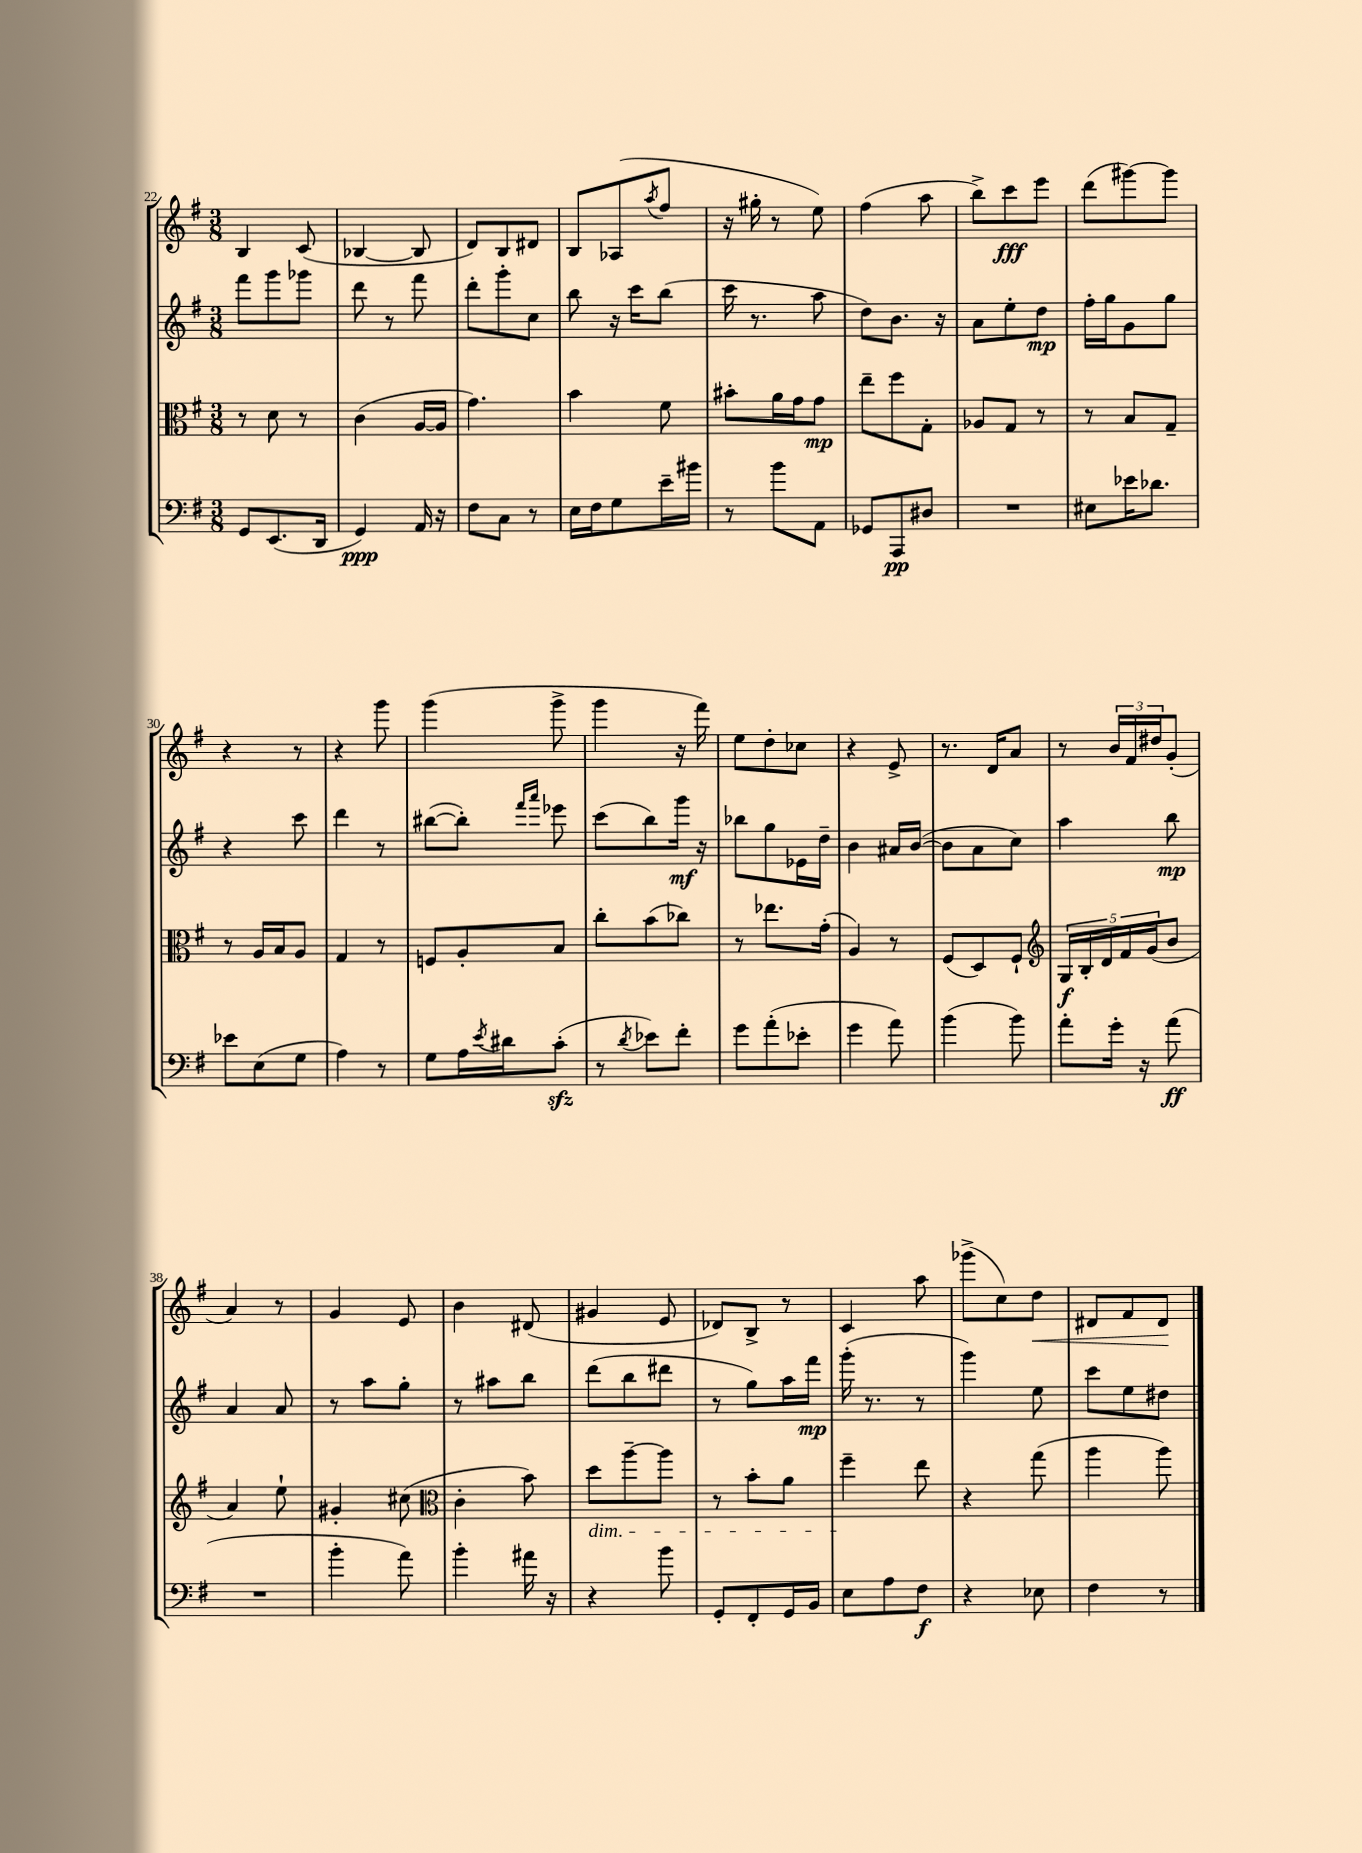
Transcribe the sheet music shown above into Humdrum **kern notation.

**kern	**kern	**kern	**kern
*staff4	*staff3	*staff2	*staff1
*clefF4	*clefC3	*clefG2	*clefG2
*k[f#]	*k[f#]	*k[f#]	*k[f#]
*M3/8	*M3/8	*M3/8	*M3/8
8GG	8r	8fff#	4B
(8.EE	8d	8ggg	.
.	8r	8ggg-	(8c
16DD	.	.	.
=	=	=	=
4GG)	(4c	8ddd	[4B-
.	.	8r	.
16AA	[16A	8fff#	8B-]
16r	16A]	.	.
=	=	=	=
8F#	4.g)	8ddd'	8d)
8C	.	8ggg'	8B
8r	.	8cc	8d#
=	=	=	=
16E	4b	8bb	8B
16F#	.	.	.
8G	.	16r	(8A-
.	.	16ccc	.
.	.	.	8qaa
16e~	8f#	(8bb	8ff#
16b#	.	.	.
=	=	=	=
8r	8b#'	16ccc	16r
.	.	8.r	16gg#'
8b	16a	.	8r
.	16g	.	.
8AA	8g	8aa	8ee)
=	=	=	=
8GG-	8ee~	8dd)	(4ff#
8AAA	8ff#	8.b	.
8D#	8G'	.	8aa
.	.	16r	.
=	=	=	=
4.r	8A-	8a	8bb^)
.	8G	8ee'	8ccc
.	8r	8dd	8eee
=	=	=	=
8E#	8r	16ff#'	(8ddd
.	.	16gg	.
16e-	8B	8g	[8ggg#)
8.d-	.	.	.
.	8G~	8gg	8ggg#]
=	=	=	=
8e-	8r	4r	4r
(8E	16A	.	.
.	16B	.	.
8G	8A	8ccc	8r
=	=	=	=
4A)	4G	4ddd	4r
8r	8r	8r	8ggg
=	=	=	=
8G	8F	([8bb#	(4ggg
16A	8A'	8bb#'])	.
8qe	.	.	.
16d#	.	.	.
.	.	16qqfff#	.
.	.	16qqaaa	.
(8c'	8B	8eee-	8ggg^
=	=	=	=
8r	8cc'	(8ccc	4ggg
8qd	.	.	.
8e-)	(8b	8bb)	.
8f#'	8cc-)	16ggg	16r
.	.	16r	16fff#)
=	=	=	=
8g	8r	8bb-	8ee
(8a'	8.ee-	8gg	8dd'
8e-'	.	16e-	8cc-
.	(16g'	16dd~	.
=	=	=	=
4g	4A)	4b	4r
8a)	8r	16a#	8e^
.	.	([16b	.
=	=	=	=
(4b	(8F#	8b]	8.r
.	8D)	8a	.
.	.	.	16d
8b)	8F#`	8cc)	8a
=	=	=	=
*	*clefG2	*	*
8a'	20G	4aa	8r
.	20B'	.	.
.	20d	.	.
16g'	.	.	24b
.	20f#	.	.
.	.	.	24f#
16r	.	.	.
.	(20g	.	.
.	.	.	24dd#
(8a	8b	8bb	(8g'
=	=	=	=
4.r	4a)	4a	4a)
.	8ee`	8a	8r
=	=	=	=
4b'	4g#'	8r	4g
.	.	8aa	.
8a)	(8cc#	8gg'	8e
=	=	=	=
*	*clefC3	*	*
4b'	4c'	8r	4b
.	.	8aa#	.
16a#	8b)	8bb	(8d#
16r	.	.	.
=	=	=	=
4r	8dd	(8ddd	4g#
.	[8aa~	8bb	.
8b	8aa]	8ddd#	8e
=	=	=	=
8GG'	8r	8r	8d-)
8FF#'	8b'	8gg)	8B^
16GG	8a	16aa	8r
16BB	.	16fff#	.
=	=	=	=
8E	4ff#~	(16ggg'	4c
.	.	8.r	.
8A	.	.	.
8F#	8ee	8r	8aa
=	=	=	=
4r	4r	4ggg)	(8ggg-^
.	.	.	8cc)
8E-	(8gg	8ee	8dd
=	=	=	=
4F#	4aa	8ccc	8d#
.	.	8ee	8f#
8r	8aa)	8dd#	8d#
==	==	==	==
*-	*-	*-	*-
